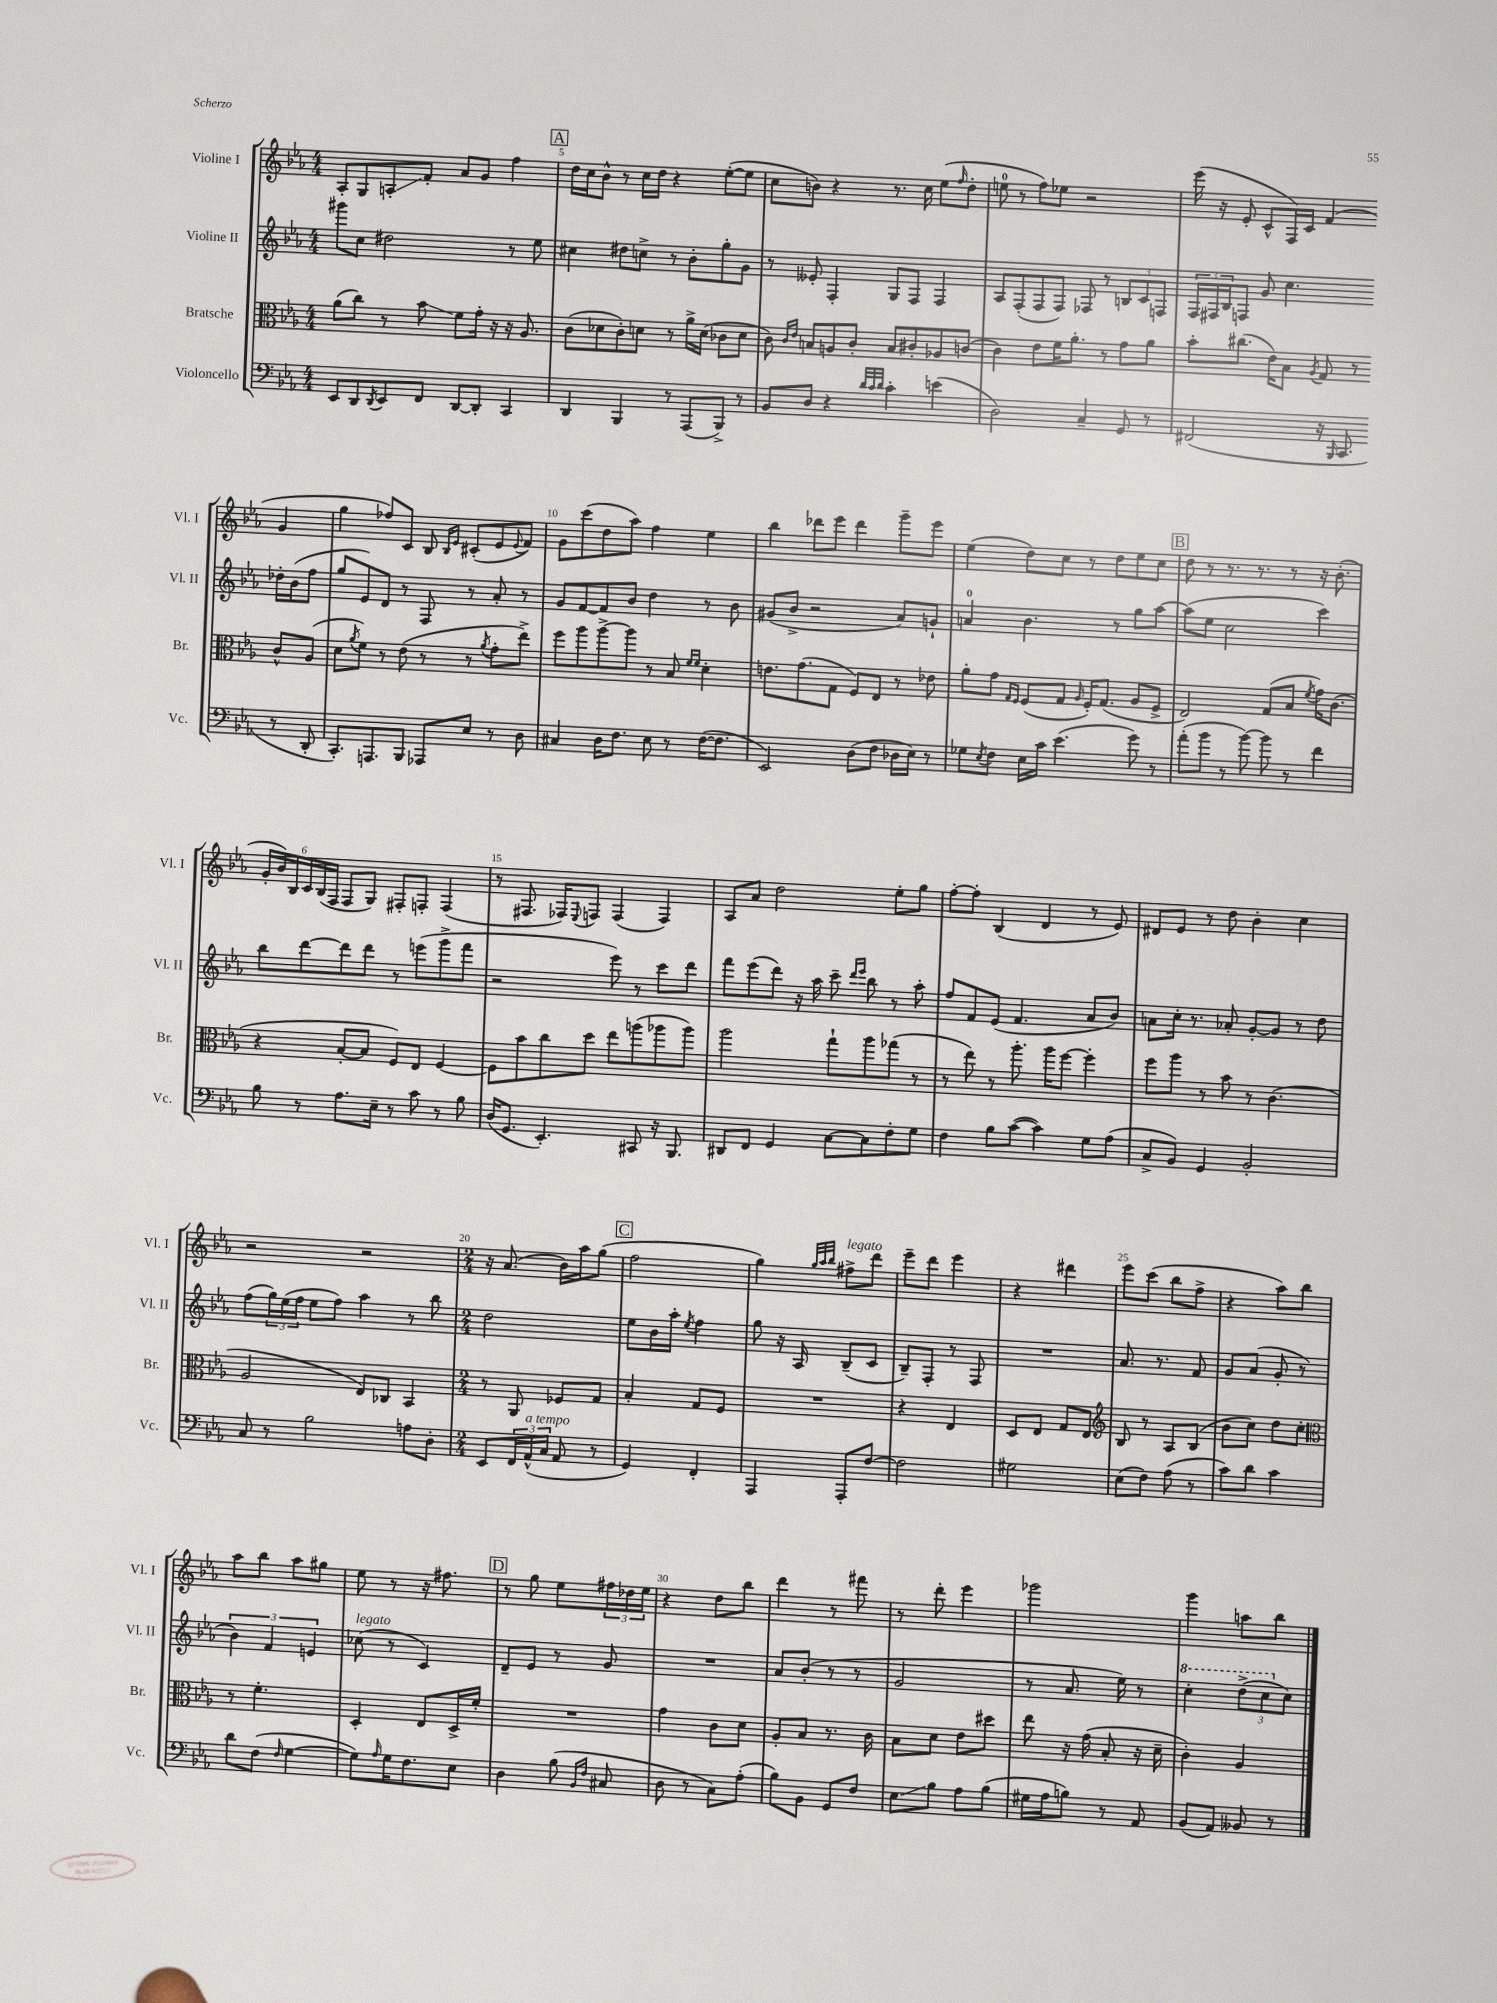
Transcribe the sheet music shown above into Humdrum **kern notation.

**kern	**kern	**kern	**kern
*staff4	*staff3	*staff2	*staff1
*clefF4	*clefC3	*clefG2	*clefG2
*k[b-e-a-]	*k[b-e-a-]	*k[b-e-a-]	*k[b-e-a-]
*M4/4	*M4/4	*M4/4	*M4/4
8EE-/L	(8a-\L	8ggg#\L	8A-'/L
8DD/	8cc\J)	8cc\J	8G/
8qDD/	.	.	.
8EE-/	8r	2dd#\	8A'/
8FF/J	8b-\	.	8f'/J
[8DD/L	8f\L	.	8a-/L
8DD'/]J	16g'\Jk	.	8g/J
.	16r	.	.
4CC/	16r	8r	4ff\
.	8.A-/	.	.
.	.	8ee-\	.
=	=	=	=
4DD/	(8c\L	4cc#\	16dd\LL
.	.	.	16cc\J
.	8d-\	.	8b-^^\J
4BBB-/	8c'\)	8dd#\L	8r
.	8d\J	8cc^\J	16cc\LL
.	.	.	16dd\JJ
8r	8r	8r	4r
(8AAA-/L	16a-^\LL	8b-'\L	.
.	(16d\JJ	.	.
8BBB-^/J)	8c-\L	8gg'\	([8ee-'\L
8r	8d\J	8g\J	8ee-\]J
=	=	=	=
8BB-/L	8c\)	8r	8cc\L
.	16qqc/LL	.	.
.	16qqe-/JJ	.	.
8D/J	8B/L	8e--'/	8b\J)
4r	8A/	4F'/	4r
.	8c'/J	.	.
32qqd/LLL	.	.	.
32qqc/	.	.	.
32qqd/JJJ	.	.	.
4c'\	8B/L	8G/L	8.r
.	8c#'/	8F/J	.
.	.	.	16cc\
(4e\	8A-/	4F/	(8ee-\L
.	.	.	16qqff/
.	(8c/J	.	8dd'\J
=	=	=	=
2D\)	4c\)	8A-/L	8ee\
.	.	(8F'/	8r
.	8e-\L	8F/	8ff\L)
.	16f\K	8F/J)	8ee-\J
.	8.a-'\J	.	.
4C~/	.	8F-/	2r
.	8r	8r	.
8GG/	8g\L	12B/L	.
.	.	12c/	.
8r	8a-\J	.	.
.	.	12F/J	.
=	=	=	=
(2FF#/	8b-'\L	24F/LL	(16eee-\
.	.	24F#/	.
.	.	.	16r
.	.	24B-/J	.
.	(8.cc#\J	8F/J	8e-'/
.	.	8g/	8c^^/L
.	16e-\LK)	.	.
.	8B-\J	4.cc\	16F/L)
.	.	.	16c/JJ
.	8qA-/	.	.
16r	8G/	.	(4f/
16qqBBB-/	.	.	.
8.CC/	.	.	.
.	8r	.	.
8r	8c^^/L	16dd-'\LL	4g/
.	.	(16b-\J	.
8DD'/	(8A-/J	8ff\J	.
=	=	=	=
8.CC'/L)	8d\L	8gg/L	4gg\
.	8qa-/	.	.
.	8f\J)	8e-/)	.
8.AAA/	.	.	.
.	8r	8d/J	8ff-/L)
8BBB-/J	(8e-\	8r	8c/J
8AAA-/L	8r	8F/	8B-/
.	.	.	16qqB-/LL
.	.	.	16qqe-/JJ
8E-/J	8r	8r	(8c#'/L
.	8qa-/	.	.
8r	8g'\L	8a-'/	8e-/
.	.	.	8qqe-/
8D\	8ee-^\J)	8r	8f/J)
=	=	=	=
4C#/	8ff\L	8g/L	8g\L
.	8aa-\	[8f/	(8ccc\
16D\LK	[8aa-^\	8f/]	8dd\
8.F\J	.	.	.
.	8aa-\]J	8b-/J	8aa-\J)
8E-\	8r	4dd\	4ff\
8r	8B-/	.	.
.	16qqf/LL	.	.
.	16qqf/JJ	.	.
([16F\LK	4d'\	8r	4ee-\
8.F\]J	.	.	.
.	.	8b-\	.
=	=	=	=
2EE-/)	8.e\L	(8g#/L	4bb-\
.	.	8b-^/J	.
.	(8.g\	.	.
.	.	2r	8ddd-\L
.	8G\J	.	8eee-\J
(8D\L	8F/L)	.	4ddd-\
8F\J	8E-/J	.	.
16D-\LL	8r	8a-/L)	8ggg~\L
16E-\JJ)	.	.	.
8r	8e-\	8g`/J	8eee-\J
=	=	=	=
8G-\L	8a-'\L	4a/	(4ee-\
8qE-/	.	.	.
8F\J	8g\J	.	.
.	16qqG/LL	.	.
.	16qqF/JJ	.	.
16E-\LL	(8F/L	4.b-\	8dd\L)
16c\JJ	.	.	.
(4.e-\	8G/J	.	8cc\J
.	16qqA-/	.	.
.	16F'/LK)	.	8r
.	(8.G/J	.	.
.	.	8r	8dd\L
8g\)	8A-/L	8gg\L	8ee-\
8r	8F^/J	[8aa-\J	8cc\J
=	=	=	=
(8a-'\L	2E-/)	(8aa-\]L	8dd\
8b-\J	.	8ee-\J	8r
8r	.	2cc\	8.r
[8b-\)	.	.	.
.	.	.	8.r
8b-\]	(8G/L	.	.
8r	8B-/J	.	8r
.	8qf/	.	.
4f\	16g\LK)	4ccc\)	16r
.	(8.c\J	.	(8.b-'\
=	=	=	=
8B-\	4r	8bb-\L	24g'/LL
.	.	.	24b-/)
.	.	.	24B-/
8r	.	[8ddd\	24c/
.	.	.	(24B-/
.	.	.	24F/JJ
8.A-\L	[8B-'/L	8ddd\]	8F/L
.	8B-/]J	8ddd\J	8G/J)
16E-~\Jk	.	.	.
8r	8F/L)	8r	8F#'/L
8c\	8E-/J	(8eee\L	8F'/J
8r	[4F/	8ggg^\	(4F/
8B-\	.	8fff\J	.
=	=	=	=
(16D/LK	8F\]L	2r	8r
8.GG/J	.	.	.
.	8b-\	.	8.F#/
4.EE-'/)	8cc\	.	.
.	.	.	16F-/LK)
.	.	.	8qqE-/
.	8dd\J	.	8F/J
.	8ee-\L	8eee-\)	(4F/
8CC#/	(8aa\	8r	.
16r	8aa-\	8ccc\L	4F/)
8.BBB-/	.	.	.
.	8aa-\J)	8ddd\J	.
=	=	=	=
8DD#/L	2aa-\	8fff\L	8A-/L
8FF/J	.	(8eee-\	8a-/J
4GG/	.	8ddd\J)	2dd\
.	.	16r	.
.	.	16aa-\	.
[8C\L	8gg`\L	8ccc~\	.
.	.	16qqddd/LL	.
.	.	16qqeee-/JJ	.
8C\]	8aa-\	8bb-\	.
8F'\	(8gg-\J	8r	8ee-'\L
8G\J	8r	8aa-'\	8gg\J
=	=	=	=
4F\	8r	8ff/L	[8ff'\L
.	8ee-\)	8f/	8ff'\]J
8B-\L	8r	(8e-/J	(4B-/
([8c\J	8.aa-'\	4.f/	.
4c\])	.	.	4d/
.	16aa-\LK	.	.
.	[8ff\J	.	.
8G\L	4ff'\]	8a-/L	8r
(8A-\J	.	8b-/J)	8e-/)
=	=	=	=
8C^/L	8ff\L	8a\L	8d#/L
8BB-/J)	8aa-\J	16cc'\Jk	8e-/J
.	.	8.r	.
4GG/	8r	.	8r
.	8b-\	8a-'/	8dd\
2BB-'/	8r	[8g'/L	4b-'\
.	(4.c\	8g/]J	.
.	.	8r	4cc\
.	.	8dd\	.
=	=	=	=
8C/	2A-/	(8ff\L	2r
8r	.	24gg\L)	.
.	.	(24ee-\	.
.	.	24ff\JJ	.
2B-\	.	8ee-\L	.
.	.	8ff\J)	.
.	8E-/L)	4aa-\	2r
.	8C-/J	.	.
8A\L	4BB-/	8r	.
8D'\J	.	8bb-\	.
=	=	=	=
*M2/4	*M2/4	*M2/4	*M2/4
8EE-/L	8r	2dd\	16r
.	.	.	(8.a-/
24FF/L	8AA-/	.	.
(24AA-^^/	.	.	.
24C/JJ	.	.	.
8AA-/	8F-/L	.	16b-\LL)
.	.	.	16aa-\J
8r	8G/J	.	(8gg\J
=	=	=	=
4GG/)	4B-'/	8ee-\L	2ff\
.	.	16b-\L	.
.	.	16aa-'\JJ	.
.	.	8qee-/	.
4FF'/	8G/L	4ff\	.
.	8F/J	.	.
=	=	=	=
4AAA-/	2r	8gg\	4gg\)
.	.	16r	.
.	.	16A-/	.
.	.	.	32qqgg/LLL
.	.	.	32qqaa-/
.	.	.	32qqbb-/JJJ
8AAA-'/L	.	(8B-~/L	8ff#^\L
[8F/J	.	8c/J	8ddd\J
=	=	=	=
2F\]	4r	8B-~/L)	8eee-~\L
.	.	8F'/J	8ddd\J
.	4E-/	8r	4eee-\
.	.	8F/	.
=	=	=	=
2G#\	8D/L	2r	4r
.	8E-/J	.	.
.	8G/L	.	4ddd#\
.	8E-/J	.	.
=	=	=	=
*	*clefG2	*	*
(8E-\L	8B-/	8.a-/	8eee-\L
8F\J)	8r	.	(8ccc\J
.	.	8.r	.
(8A-\	8A-/L	.	8bb-\L
8r	(8B-/J	8f/	8ff^\J
=	=	=	=
8c\L)	8b-\L	8g/L	4r
8d\J	8cc\J)	(8a-/J	.
4c\	8dd\L	8g'/	8aa-\L)
.	8cc'\J	8r	8bb-\J
=	=	=	=
*	*clefC3	*	*
8d\L	8r	6b-\)	8aa-\L
(8F\J	4.f'\	.	8bb-\J
.	.	6f/	.
16qqF/	.	.	.
[4G\	.	.	8aa-\L
.	.	6e/	.
.	.	.	8gg#\J
=	=	=	=
8G\]L)	4D'/	(8cc-\	8ee-\
16qqA-/	.	.	.
16G\K	.	8r	8r
8.F\	.	.	.
.	8E-/L	4c/)	16r
.	.	.	8.ff#\
8E-\J	16D^/L	.	.
.	16f'/JJ	.	.
=	=	=	=
4D\	2r	8d~/L	8r
.	.	8e-/J	8gg\
(8B-\	.	8r	8ee-\L
16qqBB-/LL	.	.	.
16qqF/JJ	.	.	.
8C#/	.	8g/	24ff#\L
.	.	.	24dd-\
.	.	.	24ee-\JJ
=	=	=	=
8D\	4g\	2r	4r
8r	.	.	.
8C\L)	8c\L	.	8dd\L
(8A-'\J	8d\J	.	8bb-\J
=	=	=	=
8B-\L)	8A-'/L	8a-/L	4ddd\
8BB-\J	8B-/J	(8b-'/J	.
8GG/L	8.r	8r	8r
8F/J	.	8r	8fff#\
.	16c\	.	.
=	=	=	=
8E-\L	8B-\L	2g/	8r
8B-\J	8d\J	.	8ddd'\
8A-\L	8e-\L	.	4eee-\
(8B-\J	8dd#\J	.	.
=	=	=	=
16G#\LL	8ee-\	8r	2ggg-\
16A-\J	.	.	.
8B\J)	16r	8.a-/	.
.	(16g\	.	.
8r	8B-'/	.	.
.	.	16ee-\)	.
8AA-/	16r	8r	.
.	16d~\	.	.
=	=	=	=
(8BB-/L	4c'\)	4ccc'\	4ggg\
8AA-/J)	.	.	.
8BB--/	4A-/	(12ddd^\L	8aa\L
.	.	12ccc\	.
8r	.	.	8bb-\J
.	.	12cc\J)	.
==	==	==	==
*-	*-	*-	*-
